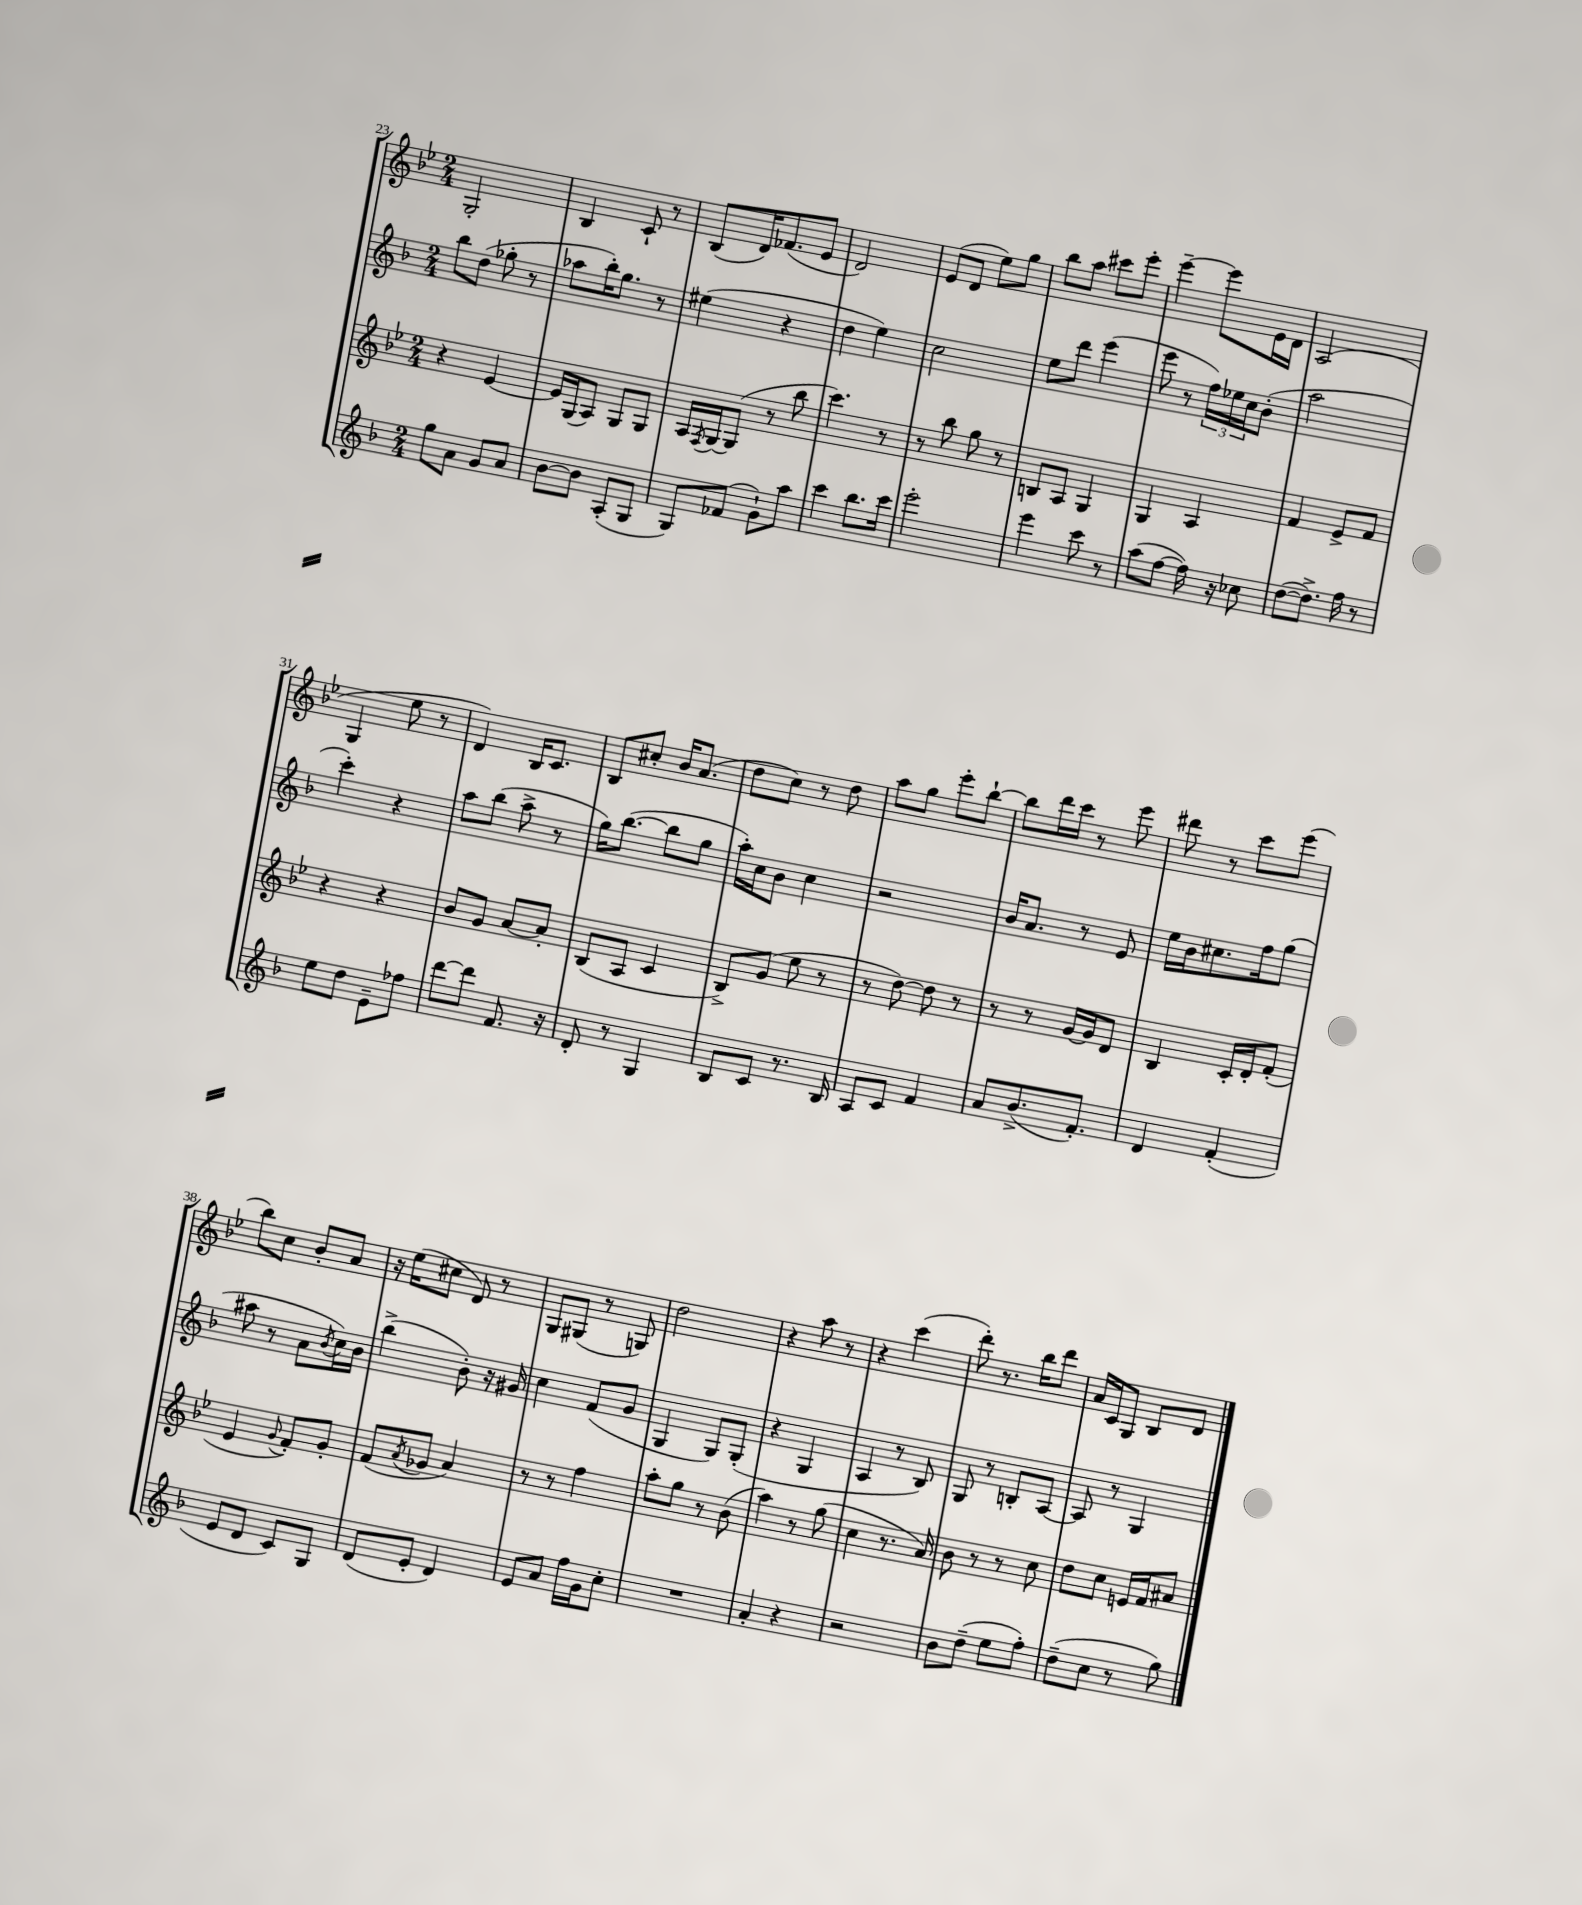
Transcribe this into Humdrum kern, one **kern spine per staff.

**kern	**kern	**kern	**kern
*part4	*part3	*part2	*part1
*staff4	*staff3	*staff2	*staff1
*clefG2	*clefG2	*clefG2	*clefG2
*k[b-]	*k[b-e-]	*k[b-]	*k[b-e-]
*M2/4	*M2/4	*M2/4	*M2/4
=23	=23	=23	=23
8gg\L	4r	8bb-\L	2G'/
8a\J	.	(8dd\J	.
8g/L	[4e-/	8gg-X'\	.
8a/J	.	8r	.
=24	=24	=24	=24
[8b-\L	16e-/LL]	8aa-X\L	4B-/
.	(16G/J	.	.
8b-\J]	8A/J)	16bb-'\K)	.
.	.	8.gg\J	.
(8A'/L	8G/L	.	8c`/
8G/J	8G/J	8r	8r
=25	=25	=25	=25
8G/L)	16A/LL	(4ee#X\	(8B-/L
.	8qF/	.	.
.	[16G/J	.	.
(8f-X/J	(8G/J]	.	16d/K)
.	.	.	(8.f-X/
8g`\L)	8r	4r	.
8aa\J	8bb-\	.	8e-/J
=26	=26	=26	=26
4ccc\	4.ccc\)	4dd\	2d/)
8.bb-\L	.	4ee\)	.
.	8r	.	.
16ccc\Jk	.	.	.
=27	=27	=27	=27
2eee'\	8r	2cc\	(8e-/L
.	8bb-\	.	8d/J
.	8gg\	.	8ee-\L)
.	8r	.	8gg\J
=28	=28	=28	=28
4eee\	8Bn/L	8ee\L	8bb-\L
.	8A/J	8ddd\J	8aa\J
8ccc\	4G/	(4eee\	8ccc#X\L
8r	.	.	8eee-'\J
=29	=29	=29	=29
(8aa\L	4G/	8eee\	[4eee-~\
[8ff\J	.	8r	.
16ff\])	4A/	24ff\LL)	8eee-\L]
.	.	24ee-X\	.
16r	.	.	.
.	.	24cc\J	.
8cc-X\	.	(8b-'\J	16e-\L
.	.	.	16d\JJ
=30	=30	=30	=30
([8dd\L	4f/	2aa\	(2A/
8.dd^\J])	.	.	.
.	8e-^/L	.	.
16ff\	.	.	.
8r	8f/J	.	.
!!LO:LB:g=z
=31	=31	=31	=31
8ee\L	4r	4ccc'\)	4G/
8dd\J	.	.	.
8e~\L	4r	4r	8ee-\
8ff-X\J	.	.	8r
=32	=32	=32	=32
[8ddd\L	8b-/L	8aa\L	4d/)
8ddd\J]	8g/J	(8bb-\J	.
8.f/	[8a/L	8aa^\	16B-/KL
.	.	.	8.c/J
.	8a'/J]	8r	.
16r	.	.	.
=33	=33	=33	=33
8d'/	(8B-/L	16gg\KL)	8B-/L
.	.	([8.bb-\J	.
8r	8A/J	.	8cc#X'/J
4G/	4c/	8bb-\L]	16b-/KL
.	.	.	(8.a/J
.	.	8gg\J	.
=34	=34	=34	=34
8B-/L	8B-^/L)	16aa'\LL)	8dd\L
.	.	16cc\J	.
8c/J	(8g/J	8b-\J	8cc\J)
8.r	8ee-\	4cc\	8r
.	8r	.	8dd\
16B-/	.	.	.
=35	=35	=35	=35
8A/L	8r	2r	8aa\L
8c/J	[8dd\)	.	8gg\J
4f/	8dd\]	.	8eee-'\L
.	8r	.	[8bb-`\J
=36	=36	=36	=36
8a/L	8r	16b-/KL	8bb-\L]
.	.	8.a/J	.
(8.b-^/	8r	.	16ddd\L
.	.	.	16ccc\JJ
.	[16g/LL	8r	8r
8.f'/J)	16g/J]	.	.
.	8d/J	8e/	8eee-\
=37	=37	=37	=37
4d/	4B-/	16ee\LL	8ddd#X\
.	.	16b-\J	.
.	.	8.cc#X\	8r
(4f'/	16c'/LL	.	8ccc\L
.	16d'/J	16ff\k	.
.	(8f'/J	(8gg\J	(8eee-\J
!!LO:LB:g=z
=38	=38	=38	=38
8e/L	4e-/	8aa#X\	8bb-\L)
8d/J	.	8r	8cc\J
.	8qqg/	.	.
8c/L)	8f'/L)	8a\L	8b-'/L
.	.	8qb-/	.
8G/J	8g'/J	16cc\L)	8a/J
.	.	16b-\JJ	.
=39	=39	=39	=39
(8d/L	(8f/L	(4bb-^\	16r
.	.	.	(16ee-\KL
.	8qa/	.	.
8e'/J	8g-X/J	.	8cc#X\J
4d/)	4a/)	8b-'\)	8d/)
.	.	16r	8r
.	.	16g#X/	.
=40	=40	=40	=40
8e/L	8r	4cc\	8G/L
8a/J	8r	.	(8G#X/J
16ff\LL	4ff\	(8f/L	8r
16g\J	.	.	.
8cc'\J	.	8g/J	8Gn/)
=41	=41	=41	=41
2r	8aa'\L	4G/	2dd\
.	8gg\J	.	.
.	8r	8G/L)	.
.	(8b-\	(8G'/J	.
=42	=42	=42	=42
4a'/	4aa\)	4r	4r
4r	8r	4G/	8aa\
.	(8gg\	.	8r
=43	=43	=43	=43
2r	4cc\	4A/	4r
.	8.r	8r	(4ccc\
.	.	8B-/)	.
.	16a/)	.	.
=44	=44	=44	=44
8b-\L	8b-\	8G/	8ddd'\)
(8dd~\J	8r	8r	8.r
8ee\L	8r	8Bn'/L	.
.	.	.	16bb-\KL
8ff'\J)	8cc\	[8A/J	8ddd\J
=45	=45	=45	=45
(8dd~\L	8dd\L	8A/]	16a/LL
.	.	.	16c/J
8cc\J	8cc\J	8r	8G/J
8r	16en/LL	4G/	8B-/L
.	16f/J	.	.
8gg\)	8a#X/J	.	8d/J
==	==	==	==
*-	*-	*-	*-
